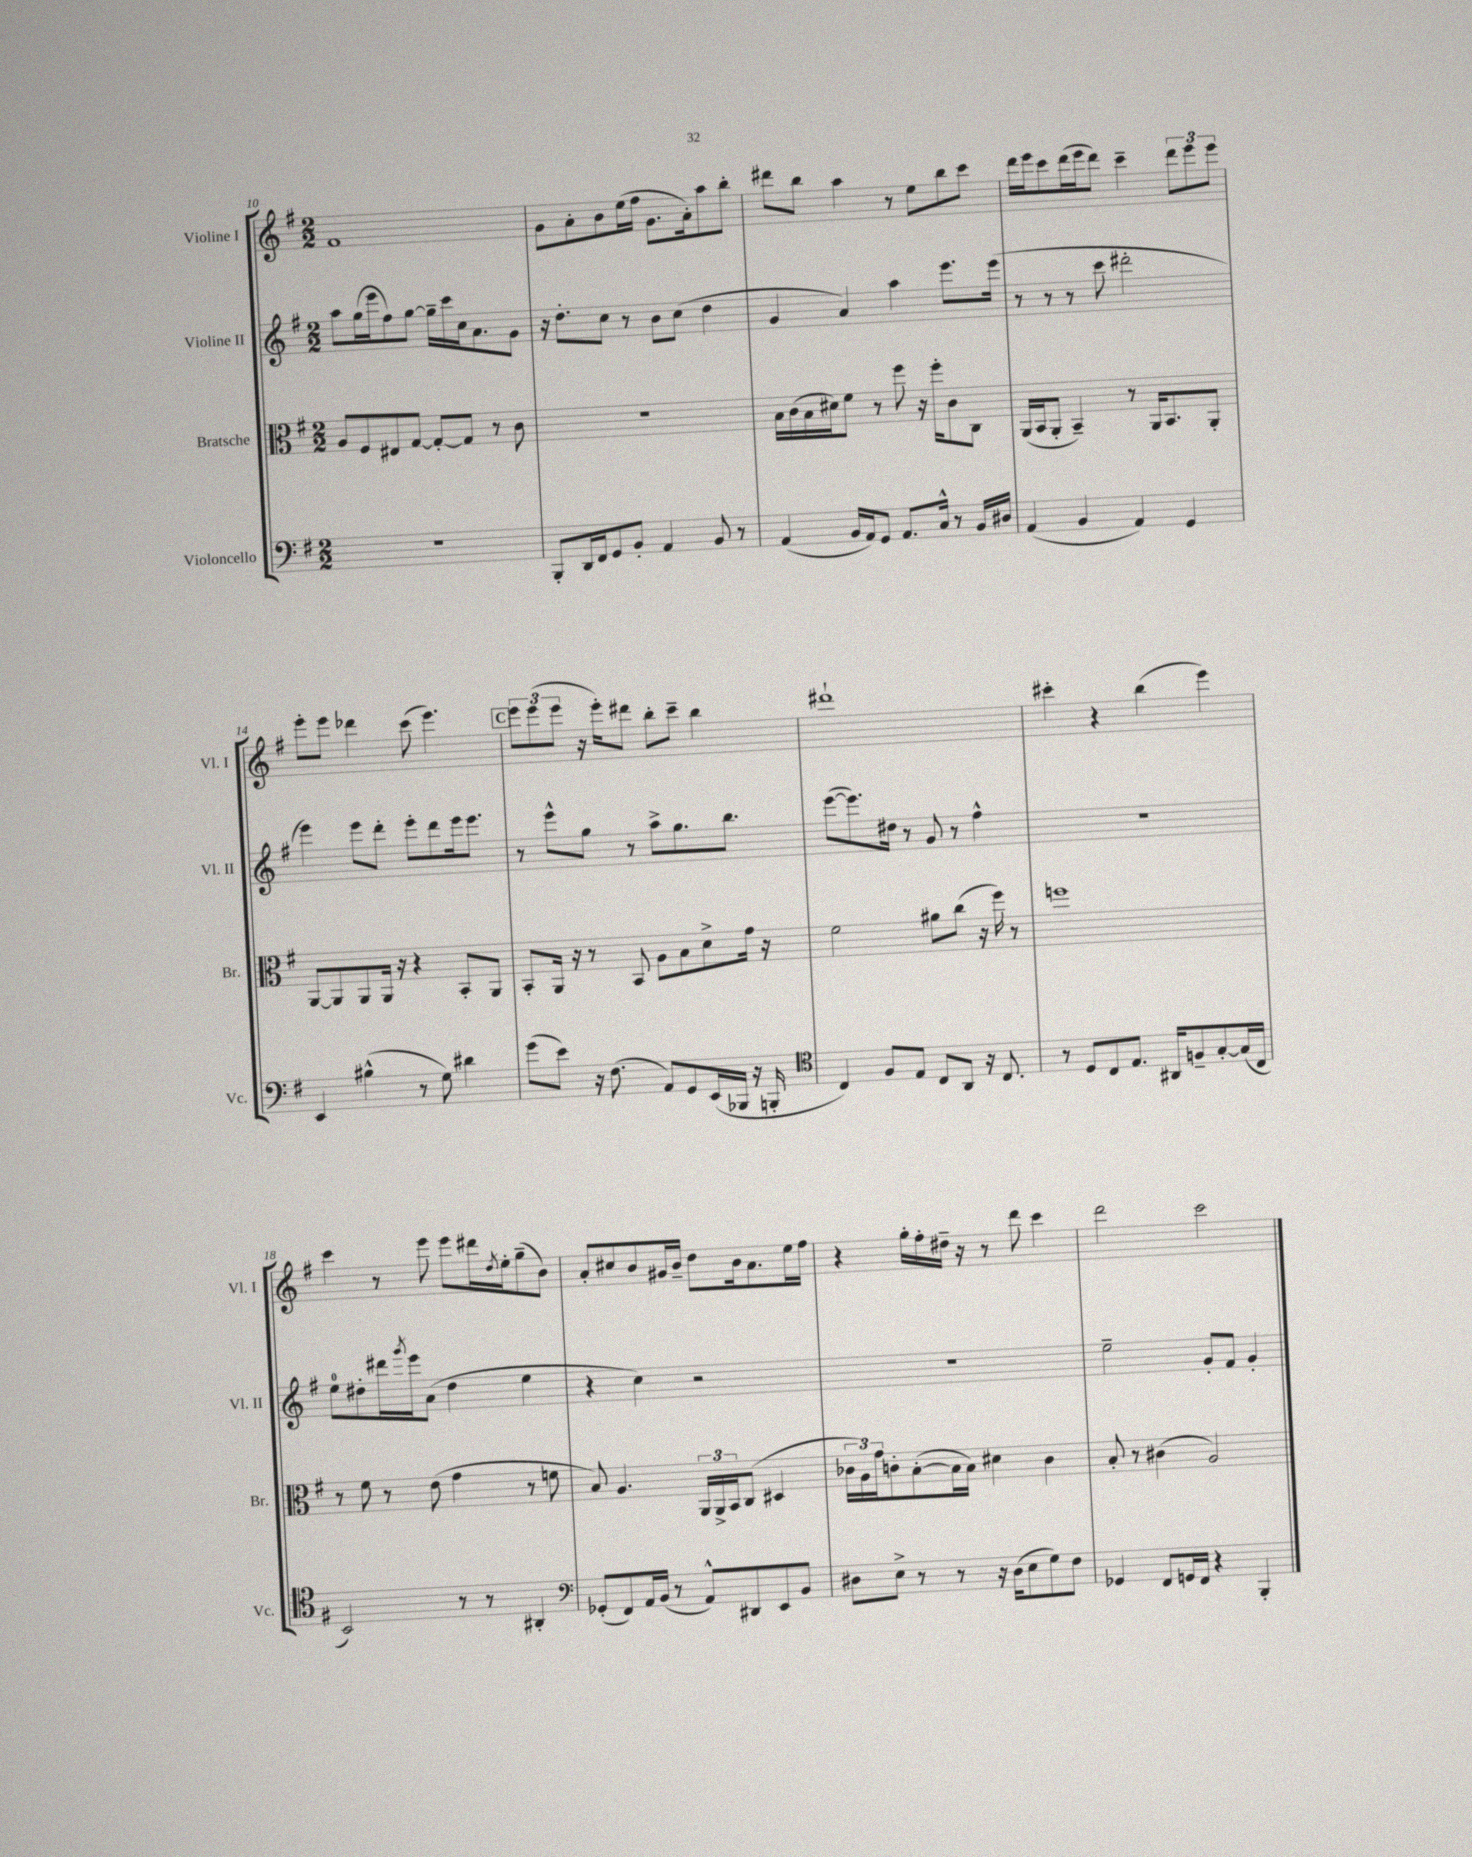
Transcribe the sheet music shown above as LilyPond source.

<<
\new StaffGroup <<
\new Staff = "s0" \with { instrumentName = "Violine I" shortInstrumentName = "Vl. I" } {
    \clef treble \key g \major \numericTimeSignature \time 2/2
    fis'1 |
    g'8 a'8-. b'8 e''16( fis''16 g'8. a'16-.) a''8 b''8-. |
    dis'''8 b''8 a''4 r8 e''8 b''8 c'''8 |
    d'''16 e'''16 c'''8 d'''16( e'''16 d'''8) c'''4-- \tuplet 3/2 { d'''8 e'''8 e'''8 } |
    e'''8-. e'''8 des'''4 c'''8( e'''4.) |
    \mark \markup { \box "C" } \tuplet 3/2 { e'''8 e'''8( e'''8 } r16 e'''16-.) dis'''8 b''8-. c'''8-- b''4 |
    dis'''1-! |
    cis'''4-. r4 b''4( e'''4) |
    c'''4 r8 e'''8 e'''8 dis'''16 \acciaccatura { d''8 } e''16-. g''8--( b'8) |
    a'8-. cis''8 b'8 gis'16 b'16-- d''8 b'16 a'8. e''16 fis''16 |
    r4 g''16-. fis''16-. dis''16-- r16 r8 d'''8 c'''4 |
    d'''2 c'''2 \bar "|." |
}
\new Staff = "s1" \with { instrumentName = "Violine II" shortInstrumentName = "Vl. II" } {
    \clef treble \key g \major \numericTimeSignature \time 2/2
    a''8 g''16( e'''16 fis''8) g''8~ g''16-- c'''16 c''16 a'8. g'8 |
    r16 d''8.-. c''8 r8 b'8 c''8( d''4 |
    g'4 a'4) a''4 e'''8. e'''16( |
    r8 r8 r8 c'''8 dis'''2-. |
    e'''4) e'''8 d'''8-. e'''8-. d'''8 e'''16 e'''8. |
    \mark \markup { \box "C" } r8 e'''8-^ g''8 r8 a''8-> g''8. b''8. |
    e'''8~( e'''8.) dis''16 r8 g'8 r8 fis''4-^ |
    r1 |
    e''8-0 dis''8-. dis'''16 \acciaccatura { g'''8 } e'''16 a'8( dis''4 e''4 |
    r4 c''4) r2 |
    R1 |
    e''2-- g'8-. fis'8 g'4-. \bar "|." |
}
\new Staff = "s2" \with { instrumentName = "Bratsche" shortInstrumentName = "Br." } {
    \clef alto \key g \major \numericTimeSignature \time 2/2
    a8 fis8 eis8 g8~ g8~-. g8 r8 c'8 |
    R1 |
    b16 c'16( b16 dis'16) fis'8 r8 fis''8 r16 fis''16-. c'8 c8 |
    a,16( b,16 a,8-. b,4--) r8 a,16 b,8. a,8-. |
    a,8~ a,8 a,8 a,16 r16 r4 b,8-. a,8 |
    \mark \markup { \box "C" } b,8-. a,16 r16 r8 b,8 a8 b8 d'8-> g'16 r16 |
    fis'2 ais'8 c''8( r16 fis''16) r8 |
    f''1 |
    r8 fis'8 r8 e'8( g'4 r8 f'8 |
    b8) a4. \tuplet 3/2 { a,16 a,16-> b,16 } c8( dis4 |
    \tuplet 3/2 { ces'16 a16) g'16 } c'8-. b8~-.( b16 b16) dis'4 c'4 |
    b8-. r8 cis'4( a2) \bar "|." |
}
\new Staff = "s3" \with { instrumentName = "Violoncello" shortInstrumentName = "Vc." } {
    \clef bass \key g \major \numericTimeSignature \time 2/2
    R1 |
    b,,8-. d,16 fis,16 g,8 b,8-. a,4 b,8 r8 |
    a,4( b,16 a,16) g,8 a,8. c16-^ r8 b,16 dis16 |
    a,4( b,4 a,4) g,4 |
    e,4 bis4-^( r8 g8) dis'4 |
    \mark \markup { \box "C" } g'8( e'8) r16 fis8.( a,8) g,8 e,16( bes,,16 r16 b,,16-. |
    \clef tenor c4) fis8 e8 c8 a,8 r16 c8. |
    r8 d8 c8 e8. ais,16 f8-- g8~-. g16( c16 |
    b,2) r8 r8 ais,4-. |
    \clef bass ges,8-.( fis,8) a,16 b,16( r8 a,8-^) dis,8 e,8 b,8 |
    dis8 e8-> r8 r8 r16 dis16( e8 g8) fis8 |
    ges,4 fis,8 g,16 fis,16 r4 b,,4-. \bar "|." |
}
>>
>>
\layout { \context { \Score currentBarNumber = #10 } }
